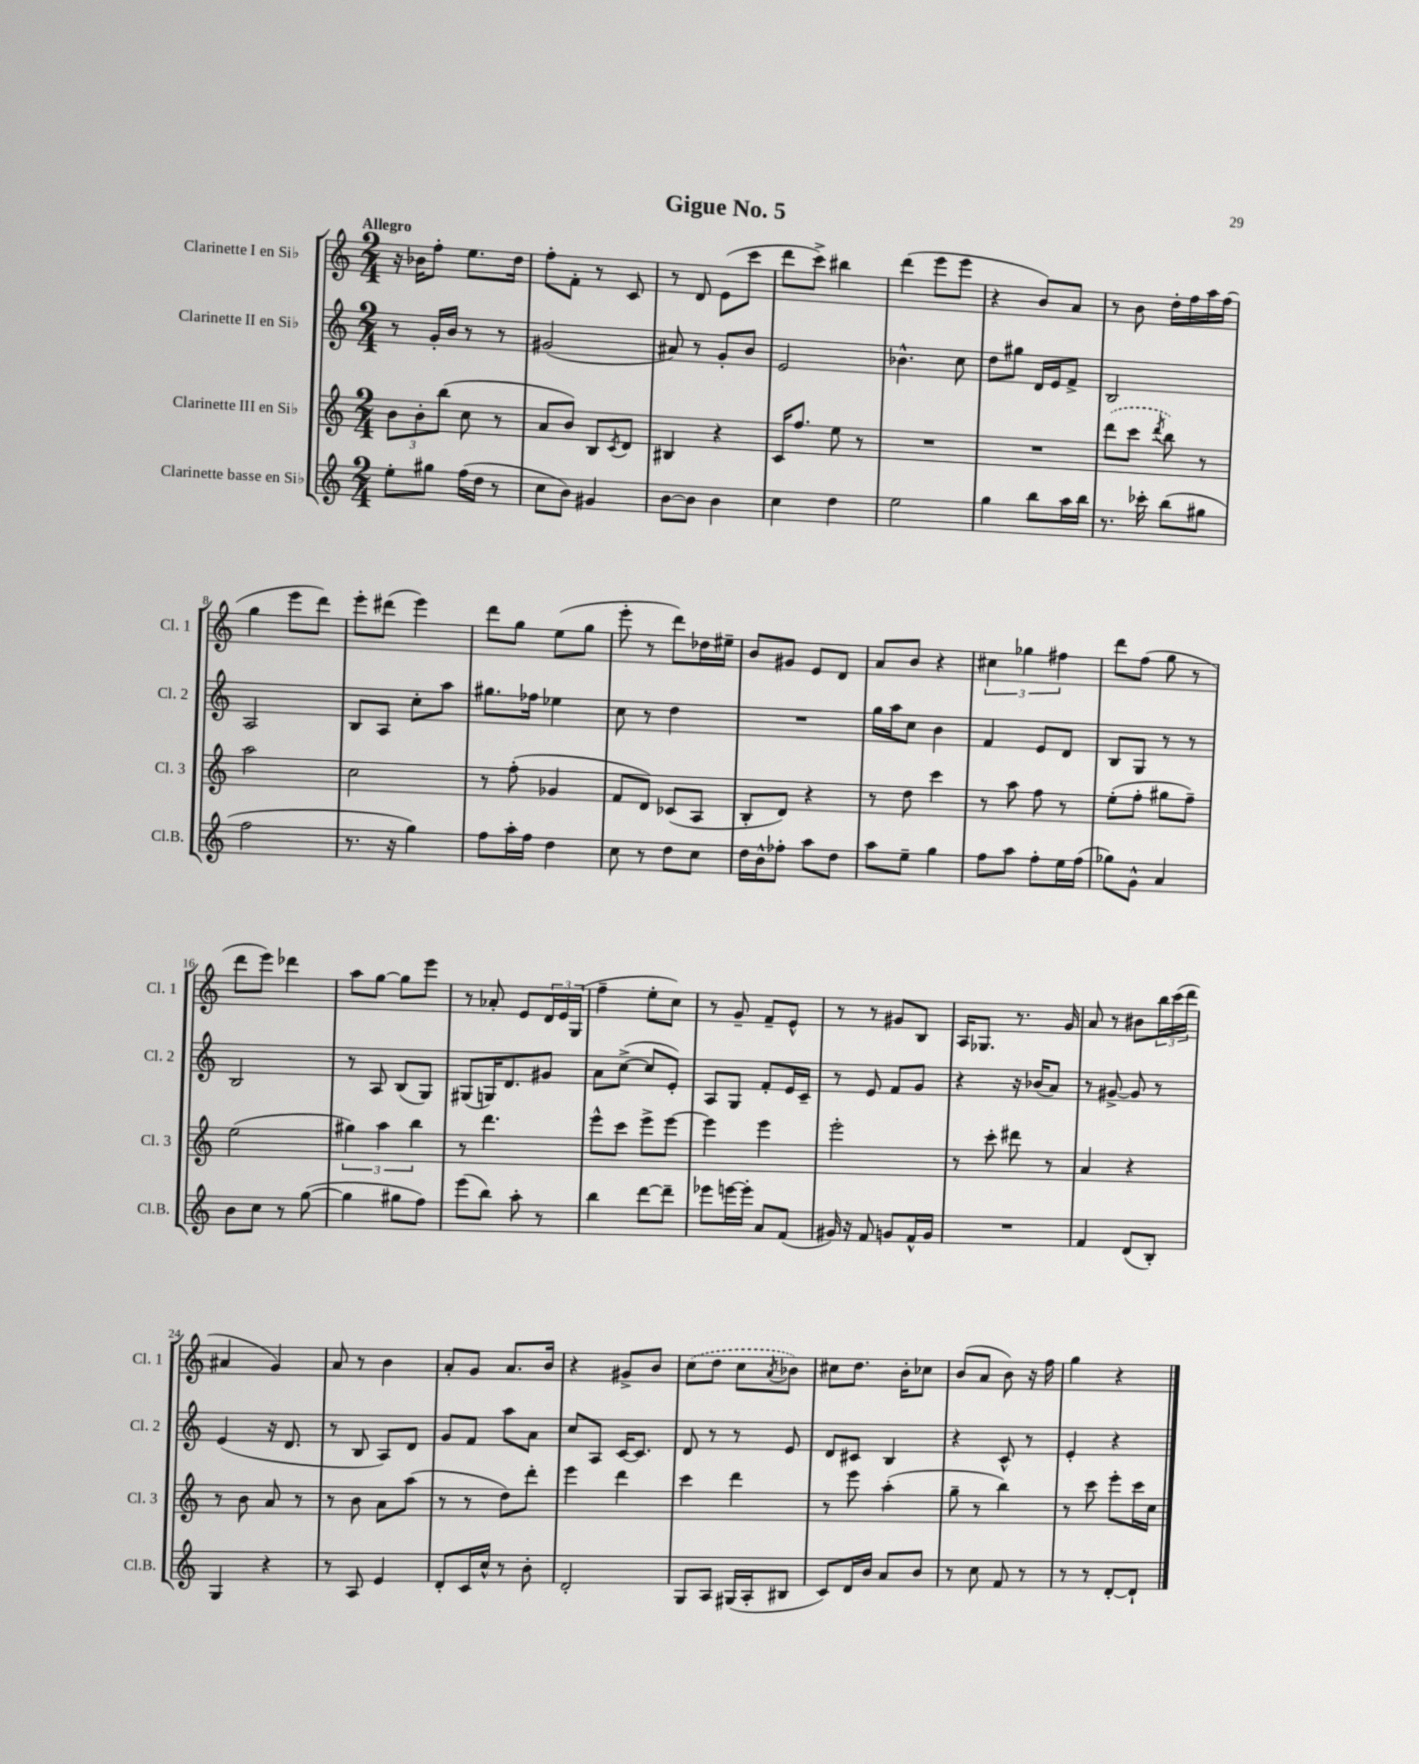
\header { title = "Gigue No. 5" }
<<
\new StaffGroup <<
\new Staff = "s0" \with { instrumentName = "Clarinette I en Sib" shortInstrumentName = "Cl. 1" } {
    \clef treble \key c \major \numericTimeSignature \time 2/4 \tempo "Allegro"
    r16 bes'16 f''8-. e''8. d''16 |
    f''8-. f'8-. r8 c'8 |
    r8 d'8 e'8( c'''8 |
    d'''8 c'''8->) bis''4 |
    d'''4( e'''8 e'''8 |
    r4 b'8) a'8 |
    r8 b'8 d''16-. f''16 a''16 f''16( |
    g''4 e'''8 d'''8) |
    e'''8-. dis'''8( e'''4) |
    d'''8 g''8 e''8( g''8 |
    e'''8-. r8 d'''8) des''16 eis''16-- |
    b'8 gis'8 e'8 d'8 |
    a'8 b'8 r4 |
    \tuplet 3/2 { cis''4 ges''4 fis''4 } |
    d'''8 f''8( g''8 r8 |
    d'''8 e'''8) des'''4 |
    a''8 g''8~ g''8 e'''8 |
    r8 aes'8-. e'8 \tuplet 3/2 { d'16 e'16 g16( } |
    f''4-- e''8-. c''8) |
    r8 g'8-- f'8-- e'8-^ |
    r8 r8 gis'8 b8 |
    a16 ges8. r8. g'16 |
    a'8 r8 bis'8 \tuplet 3/2 { b''16 c'''16( d'''16 } |
    ais'4 g'4) |
    a'8 r8 b'4 |
    a'8-. g'8 a'8. b'16 |
    r4 gis'8-> b'8 |
    \once \slurDashed c''8( d''8 c''8 \acciaccatura { a'8 } bes'8) |
    cis''8 d''8. b'16-. ces''8 |
    b'8( a'8 b'8) r16 f''16 |
    g''4 r4 \bar "|." |
}
\new Staff = "s1" \with { instrumentName = "Clarinette II en Sib" shortInstrumentName = "Cl. 2" } {
    \clef treble \key c \major \numericTimeSignature \time 2/4
    r8 g'16-. b'16 r8 r8 |
    gis'2( |
    ais'8) r8 g'8-. b'8 |
    e'2 |
    bes'4.-^ c''8 |
    d''8 gis''8 d'16 e'16 f'8-> |
    b2 |
    a2 |
    b8 a8 c''8-. a''8 |
    gis''8. fes''16 ees''4 |
    c''8 r8 d''4 |
    R2 |
    g''16 a''16 c''8 b'4 |
    f'4 e'8 d'8 |
    b8 g8 r8 r8 |
    b2 |
    r8 a8 b8( g8) |
    gis8( g16) d'8. gis'8 |
    a'8 c''8~->( c''8 e'8-.) |
    a8 g8 f'8-. e'16 c'16-- |
    r8 e'8 f'8 g'8 |
    r4 r16 bes'16( a'8) |
    r8 gis'8~-> gis'8 r8 |
    e'4( r16 d'8. |
    r8 b8 a8) d'8 |
    g'8 f'8 a''8 a'8 |
    c''8 a8 c'16~ c'8. |
    d'8 r8 r8 e'8 |
    d'8 cis'8 b4 |
    r4 c'8-^ r8 |
    e'4-. r4 \bar "|." |
}
\new Staff = "s2" \with { instrumentName = "Clarinette III en Sib" shortInstrumentName = "Cl. 3" } {
    \clef treble \key c \major \numericTimeSignature \time 2/4
    \tuplet 3/2 { b'8 b'8-. b''8( } c''8 r8 |
    a'8 b'8) b8 \acciaccatura { c'8 } d'8 |
    bis4 r4 |
    c'16 f''8. e''8 r8 |
    R2 |
    R2 |
    \once \slurDashed d'''8( c'''8 \acciaccatura { d'''8 } b''8) r8 |
    a''2 |
    c''2 |
    r8 f''8-.( ges'4 |
    f'8 d'8) ces'8( a8 |
    b8-. d'8) r4 |
    r8 d''8 c'''4 |
    r8 a''8 f''8 r8 |
    e''8-.( f''8-. gis''8 f''8--) |
    e''2( |
    \tuplet 3/2 { gis''4) a''4 b''4 } |
    r8 d'''4. |
    e'''8-^ c'''8 e'''8-> e'''8~ |
    e'''4 e'''4 |
    e'''2-. |
    r8 c'''8-. dis'''8 r8 |
    a'4 r4 |
    r8 b'8 a'8 r8 |
    r8 b'8 a'8 a''8( |
    r8 r8 d''8) d'''8-. |
    e'''4 d'''4 |
    c'''4 d'''4 |
    r8 e'''8 a''4-.( |
    g''8-- r8 b''4) |
    r8 c'''8 e'''8-. c'''16 c''16 \bar "|." |
}
\new Staff = "s3" \with { instrumentName = "Clarinette basse en Sib" shortInstrumentName = "Cl.B." } {
    \clef treble \key c \major \numericTimeSignature \time 2/4
    e''8-. gis''8 f''16( d''16 r8 |
    c''8 b'8) gis'4 |
    b'8~ b'8 b'4 |
    c''4 d''4 |
    e''2 |
    g''4 b''8 a''16 b''16 |
    r8. ces'''16-. b''8( gis''8 |
    f''2 |
    r8. r16 g''4) |
    f''8 a''16-. f''16 d''4 |
    c''8 r8 d''8 c''8 |
    d''16 b'16-^ fes''8-. a''8 d''8 |
    a''8 e''8-- g''4 |
    f''8 a''8 f''8-. e''16 f''16( |
    ges''8) g'8-^ a'4 |
    b'8 c''8 r8 g''8~( |
    g''4 gis''8 f''8) |
    e'''8( b''8) a''8-. r8 |
    b''4 d'''8~ d'''8-- |
    ees'''8 e'''16~ e'''16-. a'8 f'8( |
    gis'16) r16 f'8 g'8 f'16-^ g'16 |
    R2 |
    f'4 d'8( b8-.) |
    g4 r4 |
    r8 a8 e'4 |
    d'8-. c'16 c''16-^ r8 b'8-. |
    d'2-. |
    g8 a8 gis16( a16-. bis8 |
    c'8) d'16 b'16 a'8 b'8 |
    r8 c''8 f'8 r8 |
    r8 r8 d'8~-. d'8-! \bar "|." |
}
>>
>>
